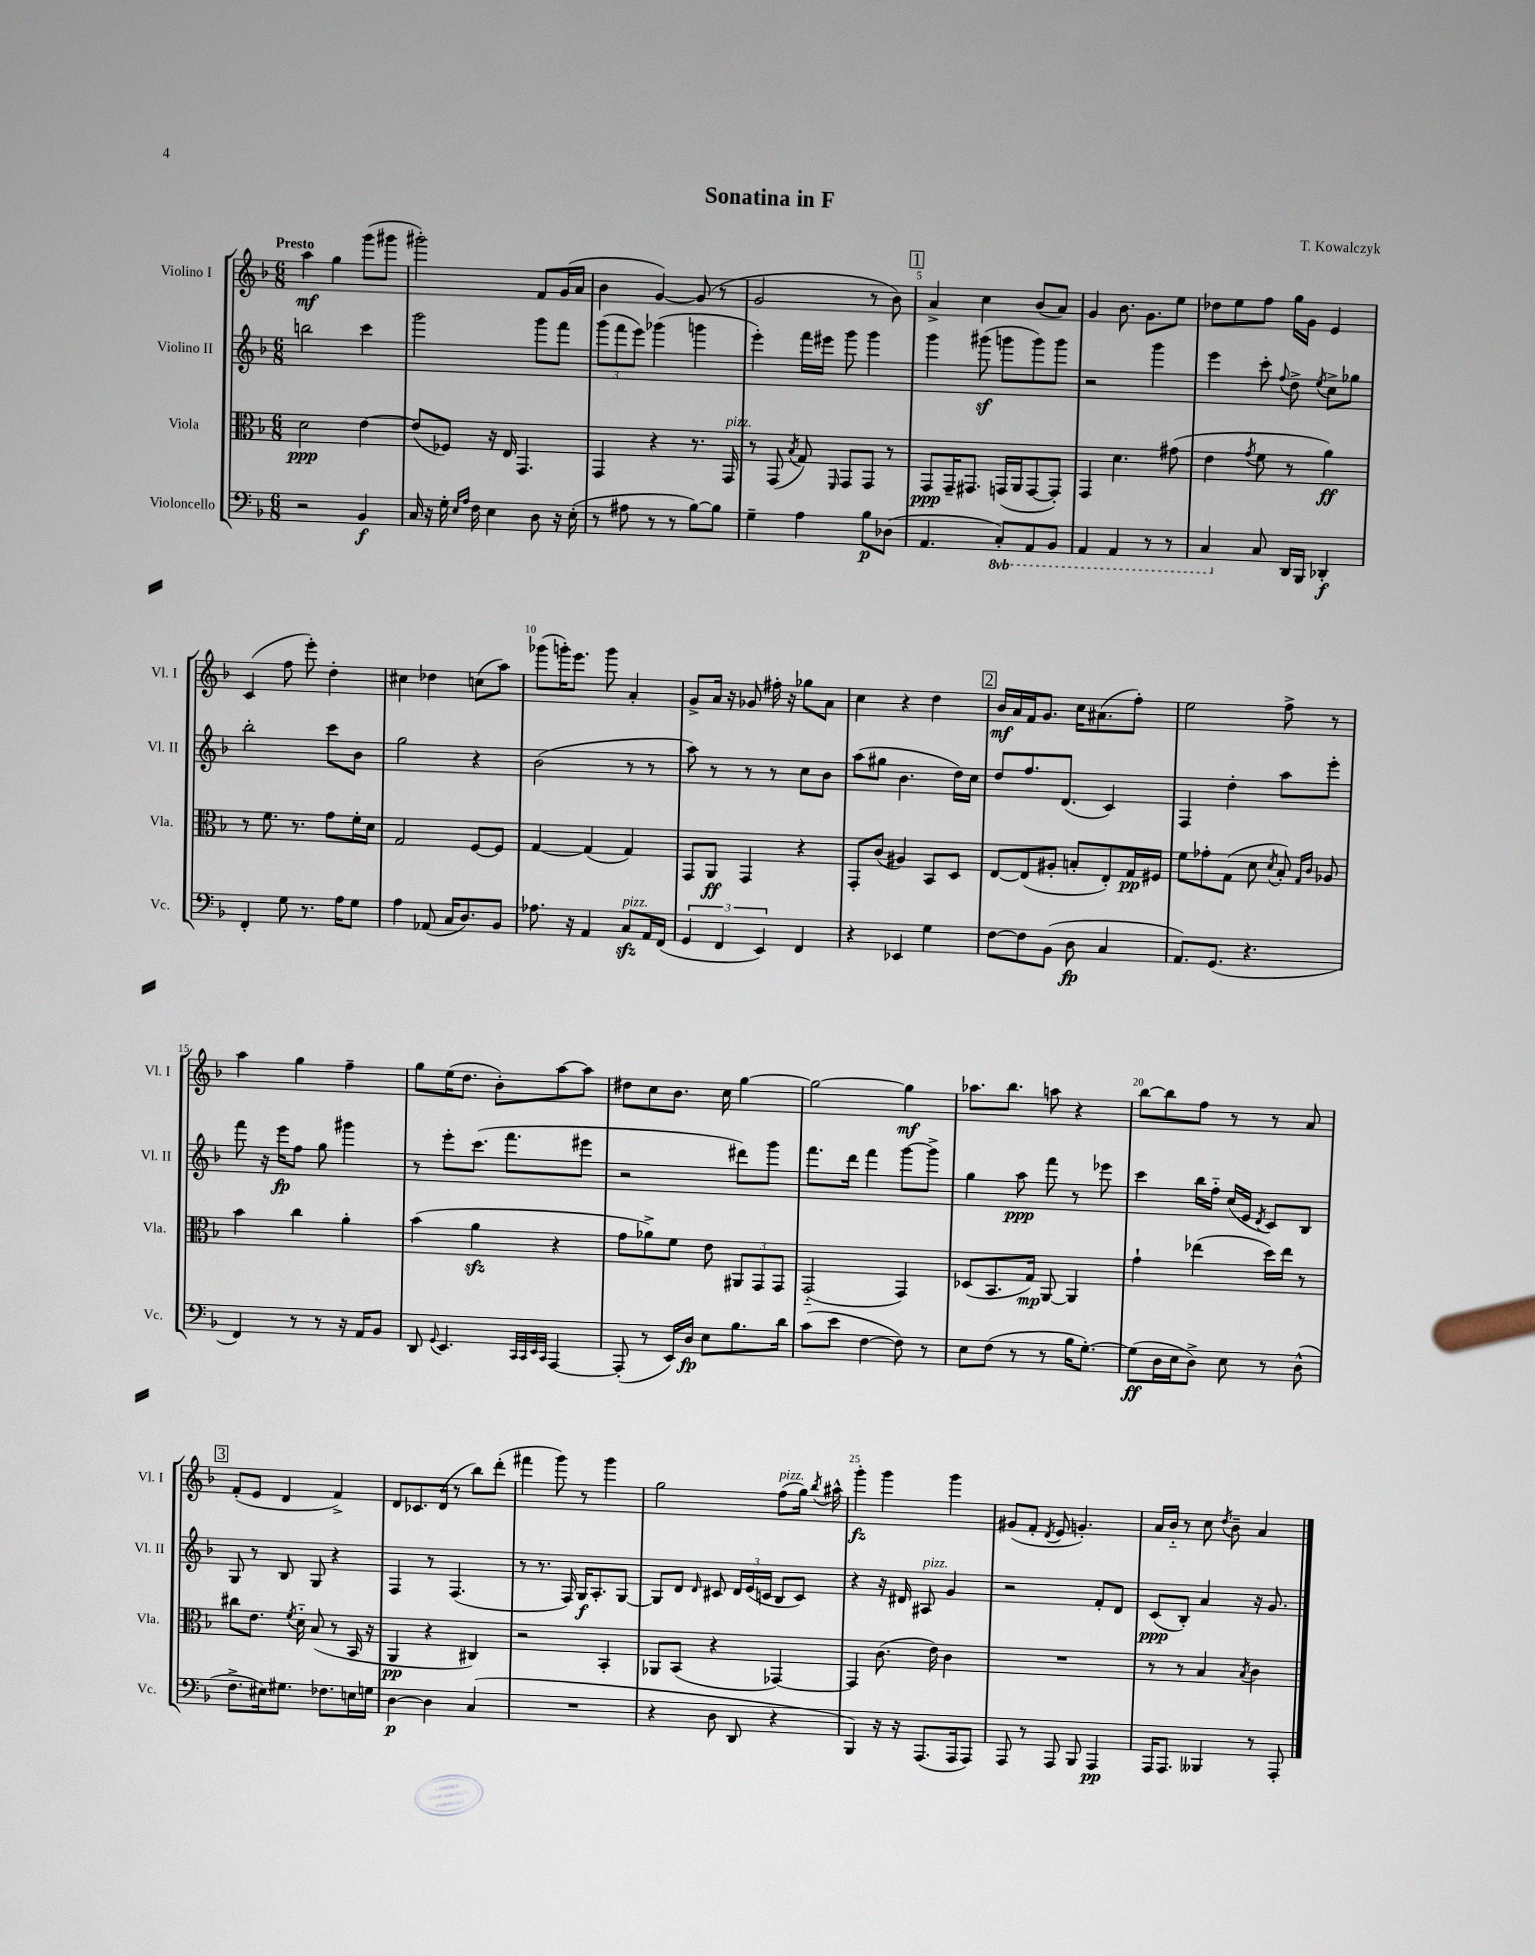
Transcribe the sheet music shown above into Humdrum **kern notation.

**kern	**kern	**kern	**kern
*staff4	*staff3	*staff2	*staff1
*clefF4	*clefC3	*clefG2	*clefG2
*k[b-]	*k[b-]	*k[b-]	*k[b-]
*M6/8	*M6/8	*M6/8	*M6/8
2r	2d	2bb	4aa
.	.	.	4gg
4BB-	[4e	4ccc	(8ggg
.	.	.	8ggg#
=	=	=	=
16C	(8e]	2ggg	2ggg#')
16r	.	.	.
16G'	8F-)	.	.
16qqE	.	.	.
16qqA	.	.	.
16F	.	.	.
4E	16r	.	.
.	16E	.	.
.	4.GG	.	.
8D	.	8ggg	8f
16r	.	8fff	(16g
(16E'	.	.	16a
=	=	=	=
8r	4GG	(12ggg	4b-
.	.	12fff	.
8A#	.	.	.
.	.	12eee)	.
8r	4r	(4ggg-	[4g)
8r	.	.	.
[8B-)	8.r	4ggg	(8g]
8B-]	.	.	8r
.	16GG	.	.
=	=	=	=
4G~	8r	4eee')	2g
.	(8GG	.	.
.	8qB-	.	.
4A	8G)	16fff	.
.	.	16eee#	.
.	16qqFF	.	.
.	8GG	8ggg	.
8B-	8GG	4ggg	8r
(8D-	8r	.	8b-)
=	=	=	=
4.AA	8GG	4ggg	4a^
.	16GG~	.	.
.	8.GG#	.	.
.	.	(8ggg#	4cc
8CC')	(16GG	8ggg	.
.	16AA	.	.
8AAA	[8GG	8ggg)	(8b-
8BBB-	8GG'])	8ggg	8a)
=	=	=	=
4AAA	4GG	2r	4g
4AAA	4.d	.	8.b-
.	.	.	8.g
8r	.	4ggg	.
8r	(8g#	.	8ee
=	=	=	=
4CC	4e	4eee	8dd-
.	.	.	8ee
.	8qg	.	.
8C	8f	8ccc'	8ff
.	.	8qqff	.
16DD	8r	8dd^	16gg
16BBB-	.	.	16g
.	.	8qee	.
4DD-'	4a)	8cc^	4e
.	.	8gg-	.
=	=	=	=
4FF'	8r	2bb-'	(4c
.	8.f	.	.
8G	.	.	8ff
.	8.r	.	.
8.r	.	.	8eee')
.	8g	8ccc	4dd'
16A	.	.	.
8G	16f'	8b-	.
.	16d	.	.
=	=	=	=
4A	2G	2gg	4cc#
(8AA-	.	.	4dd-
16C	.	.	.
8.D)	.	.	.
.	[8F	4r	(8cc
8BB-	8F]	.	8aa)
=	=	=	=
8.A-	[4G	(2b-	(8ggg-
.	.	.	16ggg')
16r	.	.	8.eee
4AA	(4G]	.	.
.	.	.	8ggg
8C	4G)	8r	4a'
16AA	.	8r	.
(16FF	.	.	.
=	=	=	=
6GG	8GG	8aa)	8g^
.	8AA	8r	16a
6FF	.	.	.
.	.	.	16r
.	4GG	8r	8g-
6EE)	.	.	.
.	.	8r	16ff#'
.	.	.	16r
4FF	4r	8cc	8gg-
.	.	8b-	8a
=	=	=	=
4r	8GG'	(8aa	4cc
.	(8c	8gg#	.
4EE-	4A#)	4.b-	4r
4G	8BB-	.	4dd
.	8D	16dd)	.
.	.	16cc	.
=	=	=	=
[8F	[8E	8dd	16b-
.	.	.	16a
8F]	(8E]	8.ff	16f
.	.	.	8.g
(8BB-	8A#'	.	.
.	.	(8.d	.
8D	8B'	.	16cc
.	.	.	(8.a#
4C	8E')	4c)	.
.	16G	.	8ff')
.	16F#	.	.
=	=	=	=
8.AA)	8f	4F	2ee
.	8g-'	.	.
(8.GG	.	.	.
.	(8G	4dd'	.
4.r	8d	.	.
.	8qd	.	.
.	8B-')	8aa	8ff^
.	16qqG	.	.
.	16qqc	.	.
.	8A-	8eee'	8r
=	=	=	=
4FF)	4b-	8fff	4aa
.	.	16r	.
.	.	16eee	.
8r	4cc	8ff	4gg
8r	.	8gg	.
16r	4a'	4ggg#	4ff~
16AA	.	.	.
8BB-	.	.	.
=	=	=	=
8DD	(4b-	8r	8gg
8qqGG	.	.	.
4.EE	.	8eee'	(16ee
.	.	.	8.dd
.	4a	(8.ccc	.
.	.	.	8b-')
.	.	8.fff	.
32qqCC	.	.	.
32qqCC	.	.	.
32qqEE	.	.	.
32qqCC	.	.	.
[4AAA	4r	.	[8aa
.	.	8eee#	8aa]
=	=	=	=
(8AAA']	8g	2r	8dd#
8r	8a-^)	.	8cc
16EE)	8f	.	8.b-
16D	.	.	.
8E	8e	.	.
.	.	.	16cc
8.B-	12AA#	8ddd#)	[4gg
.	12GG	.	.
.	.	8ggg	.
.	12GG	.	.
16d	.	.	.
=	=	=	=
(8c	(2GG'~	8.fff	2gg_
8e	.	.	.
.	.	16ddd	.
[4F	.	4fff	.
8F])	4GG)	[8ggg	4gg]
8r	.	8ggg^]	.
=	=	=	=
8E	(8D-	4gg	8.aa-
(8F	8.BB-	.	.
.	.	.	8.bb-
8r	.	8aa	.
.	16G)	.	.
8r	[8AA	8fff	8aa
16B-	4AA]	8r	4r
[8.G')	.	.	.
.	.	8eee-	.
=	=	=	=
(8G]	4g`	4ccc	[8bb-
16D	.	.	8bb-]
16E	.	.	.
8D^)	(4ee-	16bb-	8ff
.	.	16ff'~	.
8E	.	(16cc	8r
.	.	16e	.
.	.	8qd	.
8r	16dd)	8c)	8r
.	16ee-	.	.
(8D^^	8r	8B-	8a
=	=	=	=
8.F^	8cc#	8G	(8f'
.	8.e	8r	8e
16E#)	.	.	.
8.G#	.	8B-	4d
.	8qf	.	.
.	16d'~	.	.
.	(8B-	8G	.
8.F-	.	.	.
.	8r	4r	4f^)
16E	16BB-	.	.
16G	16r	.	.
=	=	=	=
[4D	4AA	4F	8d
.	.	.	8.c-
4D]	4r	8r	.
.	.	.	(16d
.	.	(4.F	8r
(4C	4C#)	.	8bb-)
.	.	.	(8ddd'
=	=	=	=
2.r	2r	8r	4fff#
.	.	8.r	.
.	.	.	8ggg)
.	.	16F)	.
.	.	16G	8r
.	.	8.A'	.
.	4BB-'	.	4ggg
.	.	[8G	.
=	=	=	=
4r	8AA-	8G]	2gg
.	(8BB-	8d	.
.	.	16qqd	.
8D	4r	8c#	.
8DD	.	24d	.
.	.	(24e	.
.	.	24c	.
4r	[4GG-)	8B-	(8ff
.	.	8c)	16gg)
.	.	.	8qbb-
.	.	.	16aa#^^
=	=	=	=
4BBB-)	4GG-]	4r	4ggg'
16r	(8.c	16r	4ggg
16r	.	16d#	.
(8.AAA	.	8A#	.
.	16e)	.	.
.	4c	4g	4ggg
16AAA	.	.	.
8AAA)	.	.	.
=	=	=	=
8AAA	2.r	2r	(8g#
8r	.	.	8f'
.	.	.	8qd
8AAA	.	.	8e
8BBB-	.	.	4.g')
4AAA	.	8f'	.
.	.	8d	.
=	=	=	=
16AAA	8r	(8c	16a
8.AAA	.	.	16b-'~
.	8r	8B-')	8r
4BBB--	4B-	4a	8cc
.	.	.	8qdd
.	.	.	8b-~
.	8qB-	.	.
8r	4c	16r	4a
.	.	8.g	.
8AAA'	.	.	.
==	==	==	==
*-	*-	*-	*-
